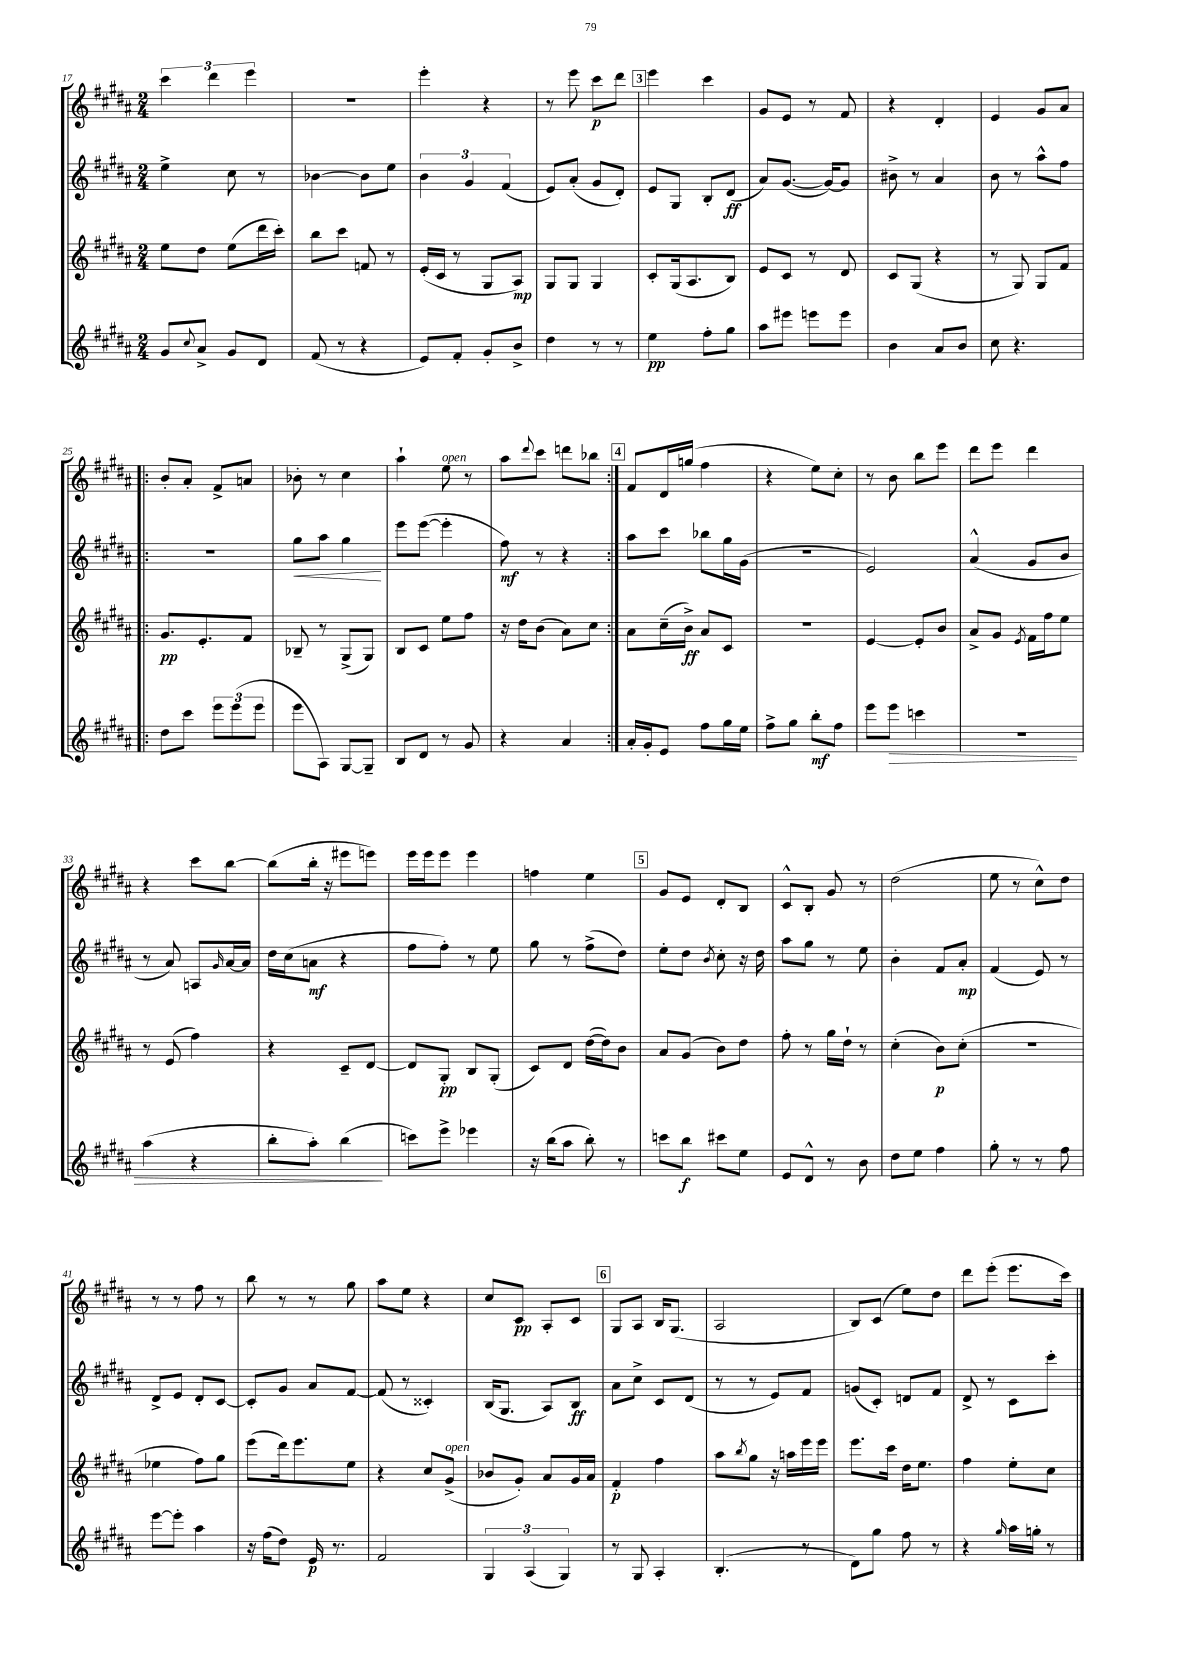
<<
\new StaffGroup <<
\new Staff = "s0" {
    \clef treble \key b \major \numericTimeSignature \time 2/4
    \tuplet 3/2 { cis'''4 dis'''4 e'''4 } |
    R2 |
    e'''4-. r4 |
    r8 e'''8 cis'''8\p dis'''8 |
    \mark \markup { \box "3" } e'''4 cis'''4 |
    gis'8 e'8 r8 fis'8 |
    r4 dis'4-. |
    e'4 gis'8 ais'8 |
    \repeat volta 2 { b'8-. ais'8-. fis'8-> a'8 |
    bes'8-. r8 cis''4 |
    ais''4-! e''8^\markup { \italic "open" } r8 |
    ais''8 \appoggiatura { dis'''8 } cis'''8 d'''8 bes''8 | }
    \mark \markup { \box "4" } fis'8 dis'16 g''16( fis''4 |
    r4 e''8) cis''8-. |
    r8 b'8 b''8 e'''8 |
    dis'''8 e'''8 dis'''4 |
    r4 cis'''8 b''8~ |
    b''8( b''16-. r16 eis'''8 e'''8) |
    e'''16 e'''16 e'''8 e'''4 |
    f''4 e''4 |
    \mark \markup { \box "5" } gis'8 e'8 dis'8-. b8 |
    cis'8-^ b8-. gis'8 r8 |
    dis''2( |
    e''8 r8 cis''8-^) dis''8 |
    r8 r8 fis''8 r8 |
    b''8 r8 r8 gis''8 |
    ais''8 e''8 r4 |
    cis''8 cis'8\pp ais8-. cis'8 |
    \mark \markup { \box "6" } gis8 ais8 b16 gis8.( |
    ais2 |
    b8) cis'8( e''8) dis''8 |
    dis'''8 e'''8-.( e'''8. cis'''16) \bar "|." |
}
\new Staff = "s1" {
    \clef treble \key b \major \numericTimeSignature \time 2/4
    e''4-> cis''8 r8 |
    bes'4~ bes'8 e''8 |
    \tuplet 3/2 { b'4 gis'4 fis'4( } |
    e'8) ais'8-.( gis'8 dis'8-.) |
    \mark \markup { \box "3" } e'8 gis8 b8-. dis'8\ff( |
    ais'8) gis'8.~( gis'16~) gis'8 |
    bis'8-> r8 ais'4 |
    b'8 r8 ais''8-^ fis''8 |
    \repeat volta 2 { R2 |
    gis''8\< ais''8 gis''4\! |
    e'''8 e'''8~( e'''4-. |
    fis''8\mf) r8 r4 | }
    \mark \markup { \box "4" } ais''8 cis'''8 bes''8 gis''16 gis'16( |
    R2 |
    e'2) |
    ais'4-^( gis'8 b'8 |
    r8 ais'8) a8 \grace { gis'16 } ais'16~ ais'16 |
    dis''16 cis''16( a'8\mf r4 |
    fis''8 fis''8-.) r8 e''8 |
    gis''8 r8 fis''8->( dis''8) |
    \mark \markup { \box "5" } e''8-. dis''8 \acciaccatura { b'8 } cis''8-. r16 dis''16 |
    ais''8 gis''8 r8 e''8 |
    b'4-. fis'8 ais'8-.\mp |
    fis'4( e'8) r8 |
    dis'8-> e'8 dis'8-. cis'8~ |
    cis'8-. gis'8 ais'8 fis'8~ |
    fis'8( r8 cisis'4-.) |
    b16( gis8. ais8) b8\ff |
    \mark \markup { \box "6" } ais'8 cis''8-> cis'8 dis'8( |
    r8 r8 e'8) fis'8 |
    g'8( cis'8-.) d'8 fis'8 |
    dis'8-> r8 cis'8 cis'''8-. \bar "|." |
}
\new Staff = "s2" {
    \clef treble \key b \major \numericTimeSignature \time 2/4
    e''8 dis''8 e''8( dis'''16 cis'''16-.) |
    b''8 cis'''8 f'8 r8 |
    e'16-.( cis'16 r8 gis8 ais8\mp) |
    gis8 gis8 gis4 |
    \mark \markup { \box "3" } cis'8-. gis16( ais8. b8) |
    e'8 cis'8 r8 dis'8 |
    cis'8 gis8( r4 |
    r8 gis8) gis8 fis'8 |
    \repeat volta 2 { gis'8.\pp e'8.-. fis'8 |
    bes8-- r8 gis8->( gis8) |
    b8 cis'8 e''8 fis''8 |
    r16 dis''16 b'8( ais'8) cis''8 | }
    \mark \markup { \box "4" } ais'8 cis''16--( b'16->\ff) ais'8 cis'8 |
    r2 |
    e'4~ e'8-. b'8 |
    ais'8-> gis'8 \acciaccatura { e'8 } fis'16 fis''16 e''8 |
    r8 e'8( fis''4) |
    r4 cis'8-- dis'8~ |
    dis'8 gis8-.\pp b8 gis8-.( |
    cis'8) dis'8 dis''16~( dis''16) b'8 |
    \mark \markup { \box "5" } ais'8 gis'8( b'8) dis''8 |
    fis''8-. r8 gis''16 dis''16-! r8 |
    cis''4-.( b'8\p) cis''8-.( |
    R2 |
    ees''4 fis''8) gis''8 |
    e'''8( dis'''16) e'''8. e''8 |
    r4 cis''8 gis'8->^\markup { \italic "open" }( |
    bes'8 gis'8-.) ais'8 gis'16 ais'16 |
    \mark \markup { \box "6" } fis'4-.\p fis''4 |
    ais''8 \acciaccatura { b''8 } gis''8 r16 a''16 e'''16 e'''16 |
    e'''8. cis'''16 dis''16 e''8. |
    fis''4 e''8-. cis''8 \bar "|." |
}
\new Staff = "s3" {
    \clef treble \key b \major \numericTimeSignature \time 2/4
    gis'8 \appoggiatura { cis''8 } ais'8-> gis'8 dis'8 |
    fis'8( r8 r4 |
    e'8) fis'8-. gis'8-. b'8-> |
    dis''4 r8 r8 |
    \mark \markup { \box "3" } e''4\pp fis''8-. gis''8 |
    ais''8 eis'''8 e'''8 e'''8 |
    b'4 ais'8 b'8 |
    cis''8 r4. |
    \repeat volta 2 { dis''8 cis'''8 \tuplet 3/2 { e'''8 e'''8( e'''8 } |
    e'''8 ais8) gis8~ gis8-- |
    b8 dis'8 r8 gis'8 |
    r4 ais'4 | }
    \mark \markup { \box "4" } ais'16-. gis'16-. e'8 fis''8 gis''16 e''16 |
    fis''8-> gis''8 b''8-.\mf fis''8 |
    e'''8 e'''8\> c'''4 |
    R2 |
    ais''4( r4 |
    b''8-. ais''8-.) b''4\!( |
    c'''8) e'''8-> ees'''4 |
    r16 b''16( ais''8 b''8-.) r8 |
    \mark \markup { \box "5" } c'''8 b''8\f cis'''8 e''8 |
    e'8 dis'8-^ r8 b'8 |
    dis''8 e''8 fis''4 |
    gis''8-. r8 r8 fis''8 |
    e'''8~ e'''8-. ais''4 |
    r16 fis''16( dis''8) e'16\p r8. |
    fis'2 |
    \tuplet 3/2 { gis4 ais4( gis4) } |
    \mark \markup { \box "6" } r8 gis8 ais4-. |
    b4.-.( r8 |
    dis'8) gis''8 fis''8 r8 |
    r4 \grace { gis''16 } ais''16 g''16-. r8 \bar "|." |
}
>>
>>
\layout { \context { \Score currentBarNumber = #17 } }
